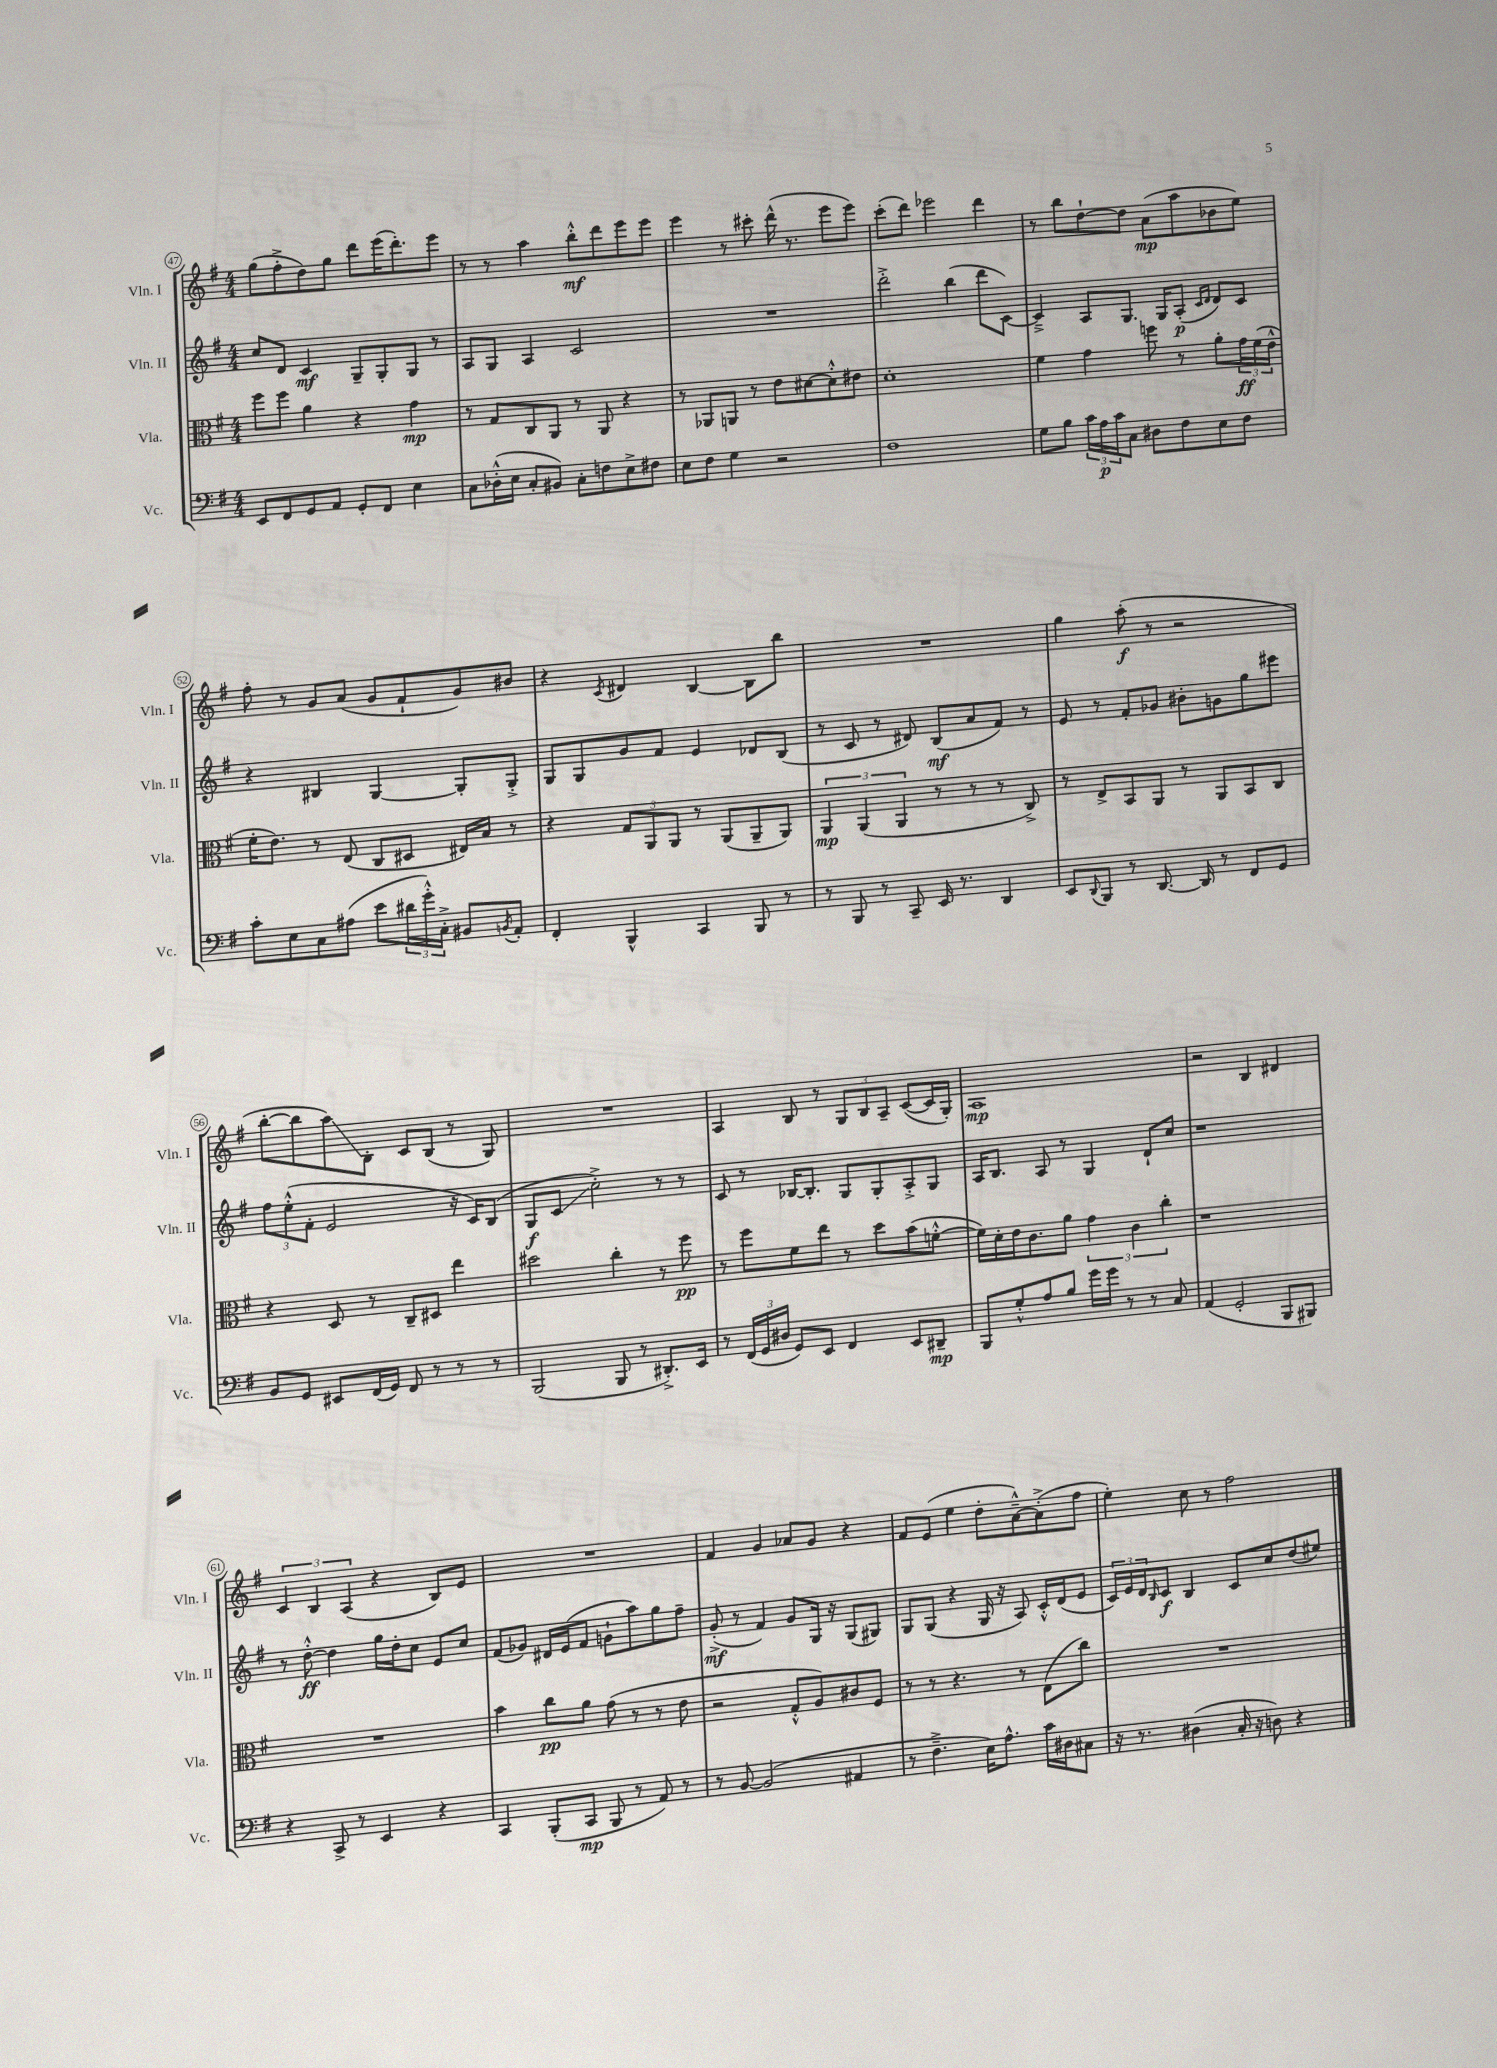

**kern	**kern	**kern	**kern
*staff4	*staff3	*staff2	*staff1
*clefF4	*clefC3	*clefG2	*clefG2
*k[f#]	*k[f#]	*k[f#]	*k[f#]
*M4/4	*M4/4	*M4/4	*M4/4
8EE/L	8ff#\L	8cc/L	(8gg\L
8FF#/	8ff#\J	8d/J	8ff#'^\
8GG/	4a\	4c/	8dd\)
8AA/J	.	.	8gg\J
8GG'/L	4r	8G~/L	8ddd\L
8FF#/J	.	8G'/	(16eee\K
.	.	.	8.ddd'\)
4E\	4g\	8G/J	.
.	.	8r	8eee\J
=	=	=	=
8C\L	8r	8A/L	8r
(16D-'^^\L	8G/L	8G/J	8r
16E\JJ	.	.	.
8C'/L	8C/	4A/	4aa\
8BB#/J)	8AA/J	.	.
8C'\L	8r	2c/	8bb'^^\L
8F\	8AA/	.	8ddd\
8E^\	4r	.	8eee\
8F#\J	.	.	8eee\J
=	=	=	=
8E\L	8r	1r	4eee\
8F#\J	8AA-/L	.	.
4G\	8AA/J	.	8r
.	8r	.	8ccc#'\
2r	8e\L	.	(16ddd^^\
.	.	.	8.r
.	[8d#\	.	.
.	8d#'^^\]	.	8eee\L
.	8e#\J	.	8eee\J)
=	=	=	=
1F#	1d'	2ddd'^\	(8ccc'\L
.	.	.	8ddd\J)
.	.	.	2eee-\
.	.	(4bb\	.
.	.	8ddd\L	4ddd\
.	.	[8c\J)	.
=	=	=	=
8G\L	4f#\	4c~^/]	8r
8B\J	.	.	8bb\L
24c\LL	4g\	8A/L	[8dd`\
24A\	.	.	.
24c\J	.	.	.
8C\J	.	8.G/J	8dd\]J
8D#\L	8ff\	.	(8a\L
.	.	16G/LK	.
8F#\	8r	(8A'/J	8aa\
.	.	16qqc/LL	.
.	.	16qqd/JJ	.
8E\	8a'\L	8d/L)	8b-\
8F#\J	24g\L	8c/J	8ee\J)
.	(24f#\	.	.
.	24e^^\JJ	.	.
=	=	=	=
8c'\L	16f#'\LK	4r	8ff#'\
.	8.e\J)	.	.
8E\	.	.	8r
8C\	8r	4B#/	8g/L
(8A#\J	(8E/	.	(8a/J
8e\L	8C/L	[4G/	8g/L
24d#\L	8D#/J	.	8f#`/
24g'^^\)	.	.	.
24C'^\JJ	.	.	.
8BB#/L	16E#/LL)	8G'/]L	8g/)
.	16B/JJ	.	.
8qBB/	.	.	.
8AA'/J	8r	8G'^/J	8b#/J
=	=	=	=
4FF#'/	4r	8G/L	4r
.	.	8G/	.
.	.	.	8qc/
4BBB^^/	12G/L	8g/	4d#/
.	12AA/	.	.
.	.	8f#/J	.
.	12AA/J	.	.
4CC/	8r	4e/	[4B/
.	(8AA/L	.	.
8BBB/	8AA~/	8d-/L	8B\]L
8r	8AA/J)	(8B/J	8bb\J
=	=	=	=
8r	6AA/	8r	1r
8BBB/	.	8c/	.
.	(6AA/	.	.
8r	.	8r	.
.	6AA/	.	.
8CC~/	.	8d#/)	.
16EE/	8r	(8B/L	.
8.r	.	.	.
.	8r	8a/	.
4DD/	8r	8f#/J)	.
.	8C^/)	8r	.
=	=	=	=
8EE/L	8r	8e/	4gg\
8qqDD/	.	.	.
8BBB/J	8E^/L	8r	.
8r	8BB/	8f#'/L	(8aa'\
[8.DD/	8AA/J	8g-/J	8r
.	8r	8b#'\L	2r
16DD/]	.	.	.
8r	8AA/L	8g\	.
8FF#/L	8BB/	8gg\	.
8GG/J	8C/J	8eee#\J	.
=	=	=	=
8BB/L	4r	12ff#\L	[8bb'\L
.	.	(12ee'^^\	.
8GG/J	.	.	8bb\]
.	.	12f#'\J	.
8EE#/L	8D/	2e/	8aa\)
(16FF#/L	8r	.	8B'\J
16GG/JJ)	.	.	.
8FF#/	8C~/L	.	8c/L
8r	8D#/J	.	(8B/J
8r	4ee\	16r	8r
.	.	16c/LK)	.
8r	.	(8B/J	8G/)
=	=	=	=
(2BBB/	2dd#\	8G/L	1r
.	.	8c/J	.
.	.	2cc'^\)	.
8BBB/	4cc'\	.	.
8r	.	.	.
8.DD#'^/L)	8r	8r	.
.	8ff#\	8r	.
16EE/Jk	.	.	.
=	=	=	=
8r	8r	8c/	4A/
(24FF#/LL	8ff#\L	8r	.
24GG/	.	.	.
24D#/JJ	.	.	.
8GG/L)	8f#\	[16B-/LK	8B/
.	.	8.B-'/]J	.
8EE/J	8ee\J	.	8r
4FF#/	8r	8G/L	12G/L
.	.	.	12B/
.	8dd\L	8G'/	.
.	.	.	12A~/J
8EE/L	(8b\	8A'^/	([8c/L
8DD#~/J	[8f'^^\J	8G/J	16c/]L
.	.	.	16G'/JJ)
=	=	=	=
8BBB/L	16f\]LL)	16A/LK	1A
.	16d'\	8.B/J	.
8G'^^/	16e\J	.	.
.	8.c\	.	.
8A/	.	8A/	.
8B/J	8a\J	8r	.
16g\LL	6g\	4G/	.
16g\JJ	.	.	.
8r	.	.	.
.	6c\	.	.
8r	.	8d`/L	.
.	6cc'\	.	.
8C/	.	8cc/J	.
=	=	=	=
(4AA/	1r	1r	2r
2GG'/	.	.	.
.	.	.	4B/
8BBB/L	.	.	4d#/
8BBB#/J)	.	.	.
=	=	=	=
4r	1r	8r	6c/
.	.	[8dd'^^\	.
.	.	.	6B/
8CC^/	.	4dd\]	.
.	.	.	(6A/
8r	.	.	.
4EE/	.	16gg\LL	4r
.	.	16dd'\J	.
.	.	8cc\J	.
4r	.	8e/L	8B/L)
.	.	8cc/J	8e/J
=	=	=	=
4CC/	4b\	(8f#/L	1r
.	.	8g-/J)	.
(8BBB'/L	8cc\L	16d#/LL	.
.	.	(16e/J	.
8CC/J	8a\J	8f#/J	.
8BBB/	(8g\	8g`\L	.
8r	8r	8aa\)	.
8AA/)	8r	8gg\	.
8r	8e\	8ff#~\J	.
=	=	=	=
8r	2r	(8g'^/	4f#/
[8BB/	.	8r	.
(2BB/]	.	4f#/)	4g/
.	8G'^^/L	8g/L	8a-/L
.	8A/)	16G/Jk	8g/J
.	.	16r	.
4AA#/	8c#/	(8G/L	4r
.	8F#/J	8G#/J)	.
=	=	=	=
8r	8r	8G/L	8f#/L
4.F#~^\	8r	(8G/J	(8e/J
.	4.r	4r	4ee\
16E\LK)	.	16G/	8dd'\L
8.A^^\J	.	16r	.
.	8r	8A/)	[8a~^^\)
16c\LL	(8E\L	16c'^^/LL	(8a'^\]
16D#\J	.	(16d/J	.
8C#\J	8cc\J)	8e/J	8ff#\J
=	=	=	=
16r	1r	24c/LL)	4ee'\)
.	.	24e/	.
8.r	.	.	.
.	.	24d/J	.
.	.	16qqB/	.
.	.	8c/J	.
(4D#\	.	4B/	8cc\
.	.	.	8r
16C'/	.	8c/L	2ff#\
16r	.	.	.
8D\)	.	8cc/	.
4r	.	(8dd/	.
.	.	8ee#/J)	.
==	==	==	==
*-	*-	*-	*-
